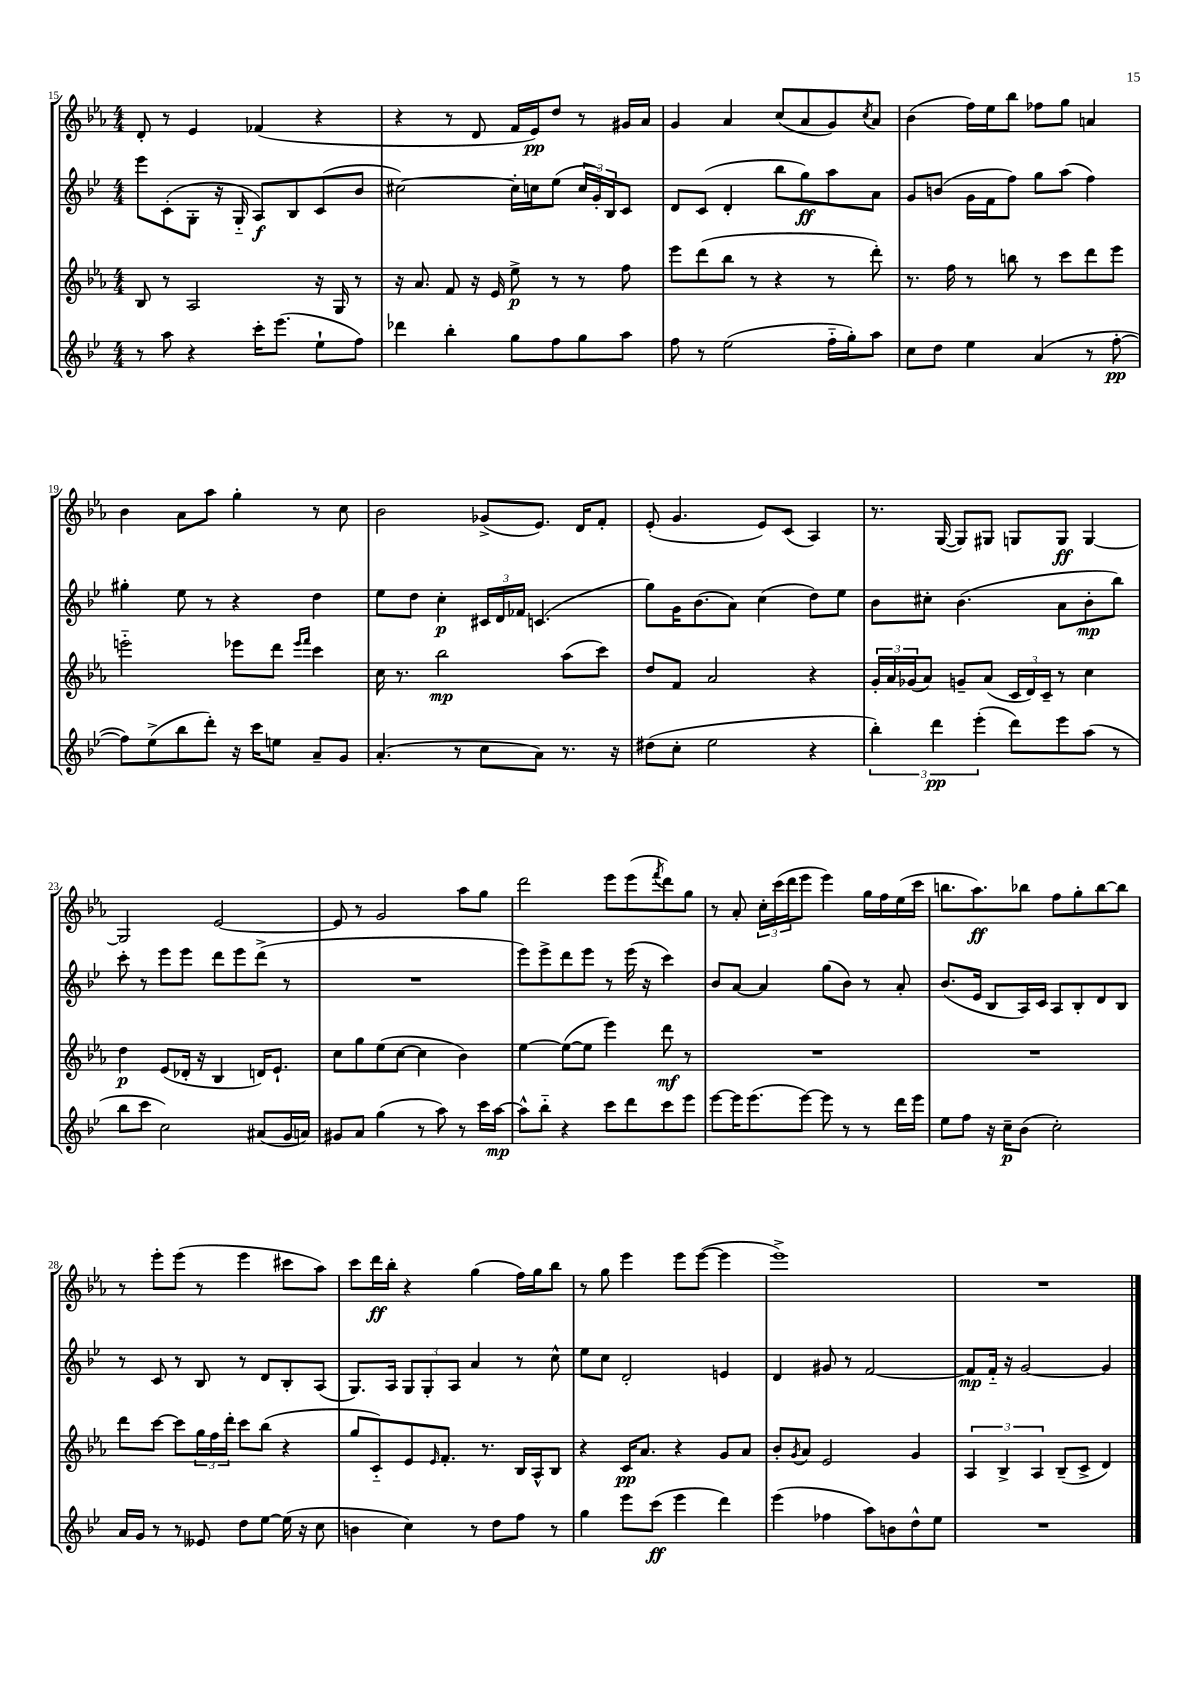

**kern	**dynam	**kern	**dynam	**kern	**dynam	**kern	**dynam
*part4	*part4	*part3	*part3	*part2	*part2	*part1	*part1
*staff4	*staff4	*staff3	*staff3	*staff2	*staff2	*staff1	*staff1
*clefG2	*	*clefG2	*	*clefG2	*	*clefG2	*
*k[b-e-]	*	*k[b-e-a-]	*	*k[b-e-]	*	*k[b-e-a-]	*
*M4/4	*	*M4/4	*	*M4/4	*	*M4/4	*
=15	=15	=15	=15	=15	=15	=15	=15
8r	.	8B-/	.	8eee-\L	.	8d'/	.
8aa\	.	8r	.	(8c'\	.	8r	.
4r	.	2A-/	.	8G'\J	.	4e-/	.
.	.	.	.	16r	.	.	.
.	.	.	.	16G/	.	.	.
16ccc'\KL	.	.	.	8A/L)	f	(4f-X/	.
(8.eee-\J	.	.	.	.	.	.	.
.	.	.	.	8B-/	.	.	.
8ee-`\L	.	16r	.	(8c/	.	4r	.
.	.	16G/	.	.	.	.	.
8ff\J)	.	8r	.	8b-/J	.	.	.
=16	=16	=16	=16	=16	=16	=16	=16
4ddd-X\	.	16r	.	[2cc#X\)	.	4r	.
.	.	8.a-/	.	.	.	.	.
4bb-'\	.	8f/	.	.	.	8r	.
.	.	16r	.	.	.	8d/	.
.	.	16e-/	.	.	.	.	.
8gg\L	.	8ee-^\	p	16cc#'\LL]	.	16f/LL	.
.	.	.	.	16ccn\J	.	16e-/J)	pp
8ff\	.	8r	.	(8ee-\J	.	8dd/J	.
8gg\	.	8r	.	24cc/LL	.	8r	.
.	.	.	.	24g'/)	.	.	.
.	.	.	.	24B-/J	.	.	.
8aa\J	.	8ff\	.	8c/J	.	16g#X/LL	.
.	.	.	.	.	.	16a-/JJ	.
=17	=17	=17	=17	=17	=17	=17	=17
8ff\	.	8eee-\L	.	8d/L	.	4g/	.
8r	.	(8ddd\	.	(8c/J	.	.	.
(2ee-\	.	8bb-\J	.	4d'/	.	4a-/	.
.	.	8r	.	.	.	.	.
.	.	4r	.	8bb-\L	.	(8cc/L	.
.	.	.	.	8gg\)	ff	8a-/	.
16ff\LL	.	8r	.	8aa\	.	8g/)	.
16gg'\J)	.	.	.	.	.	.	.
.	.	.	.	.	.	8qcc/	.
8aa\J	.	8ddd'\)	.	8a\J	.	8a-/J	.
=18	=18	=18	=18	=18	=18	=18	=18
8cc\L	.	8.r	.	8g/L	.	(4b-\	.
8dd\J	.	.	.	(8bn/J	.	.	.
.	.	16ff\	.	.	.	.	.
4ee-\	.	8r	.	16g\LL	.	16ff\LL)	.
.	.	.	.	16f\J	.	16ee-\J	.
.	.	8bbn\	.	8ff\J)	.	8bb-\J	.
(4a/	.	8r	.	8gg\L	.	8ff-X\L	.
.	.	8ccc\L	.	(8aa\J	.	8gg\J	.
8r	.	8ddd\	.	4ff\)	.	4an/	.
[8ff'\	pp	8eee-\J	.	.	.	.	.
!!LO:LB:g=z
=19	=19	=19	=19	=19	=19	=19	=19
8ff\L])	.	2eeen\	.	4gg#X'\	.	4b-\	.
(8ee-^\	.	.	.	.	.	.	.
8bb-\	.	.	.	8ee-\	.	8a-\L	.
8ddd'\J)	.	.	.	8r	.	8aa-\J	.
16r	.	8eee-X\L	.	4r	.	4gg'\	.
16ccc\KL	.	.	.	.	.	.	.
8een\J	.	8ddd\J	.	.	.	.	.
.	.	16qqeee-/LL	.	.	.	.	.
.	.	16qqfff/JJ	.	.	.	.	.
8a~/L	.	4ccc\	.	4dd\	.	8r	.
8g/J	.	.	.	.	.	8cc\	.
=20	=20	=20	=20	=20	=20	=20	=20
(4.a'/	.	16cc\	.	8ee-\L	.	2b-\	.
.	.	8.r	.	.	.	.	.
.	.	.	.	8dd\J	.	.	.
.	.	2bb-\	mp	4cc'\	p	.	.
8r	.	.	.	.	.	.	.
8cc\L	.	.	.	24c#X/LL	.	(8g-X^/L	.
.	.	.	.	24d/	.	.	.
.	.	.	.	24f-X/JJ	.	.	.
8a\J)	.	.	.	(4.cn/	.	8.e-/J)	.
8.r	.	(8aa-\L	.	.	.	.	.
.	.	.	.	.	.	16d/KL	.
.	.	8ccc\J)	.	.	.	8f'/J	.
16r	.	.	.	.	.	.	.
=21	=21	=21	=21	=21	=21	=21	=21
(8dd#X\L	.	8dd/L	.	8gg\L)	.	(8e-'/	.
8cc'\J	.	8f/J	.	16g\K	.	4.g/	.
.	.	.	.	(8.b-\	.	.	.
2ee-\	.	2a-/	.	.	.	.	.
.	.	.	.	8a\J)	.	.	.
.	.	.	.	(4cc\	.	8e-/L)	.
.	.	.	.	.	.	(8c/J	.
4r	.	4r	.	8dd\L)	.	4A-/)	.
.	.	.	.	8ee-\J	.	.	.
=22	=22	=22	=22	=22	=22	=22	=22
6bb-'\)	.	24g'/LL	.	8b-\L	.	8.r	.
.	.	24a-/	.	.	.	.	.
.	.	(24g-X/J	.	.	.	.	.
.	.	8a-/J)	.	8cc#X'\J	.	.	.
6ddd\	pp	.	.	.	.	.	.
.	.	.	.	.	.	([16G/	.
.	.	8gn~/L	.	(4.b-\	.	8G/L])	.
(6eee-'\	.	.	.	.	.	.	.
.	.	(8a-/J	.	.	.	8G#X/J	.
8ddd\L)	.	24c/LL	.	.	.	8Gn/L	.
.	.	24d/)	.	.	.	.	.
.	.	24c~/JJ	.	.	.	.	.
8eee-\	.	8r	.	8a\L	.	8G/J	ff
(8aa\J	.	4cc\	.	8b-'\	mp	[4G/	.
8r	.	.	.	8bb-\J)	.	.	.
!!LO:LB:g=z
=23	=23	=23	=23	=23	=23	=23	=23
8bb-\L	.	4dd\	p	8ccc'\	.	2G/]	.
8ccc\J	.	.	.	8r	.	.	.
2cc\)	.	(8e-/L	.	8eee-\L	.	.	.
.	.	16d-X'/Jk	.	8eee-\J	.	.	.
.	.	16r	.	.	.	.	.
.	.	4B-/	.	8ddd\L	.	[2e-/	.
.	.	.	.	8eee-\	.	.	.
(8a#X/L	.	16dn/KL)	.	(8ddd^\J	.	.	.
.	.	8.e-`/J	.	.	.	.	.
16g/L	.	.	.	8r	.	.	.
16an/JJ)	.	.	.	.	.	.	.
=24	=24	=24	=24	=24	=24	=24	=24
8g#X/L	.	8cc\L	.	1r	.	8e-/]	.
8a/J	.	8gg\	.	.	.	8r	.
(4gg\	.	(8ee-\	.	.	.	2g/	.
.	.	[8cc\J	.	.	.	.	.
8r	.	4cc\]	.	.	.	.	.
8aa\)	.	.	.	.	.	.	.
8r	.	4b-\)	.	.	.	8aa-\L	.
16ccc\LL	.	.	.	.	.	8gg\J	.
[16aa\JJ	mp	.	.	.	.	.	.
=25	=25	=25	=25	=25	=25	=25	=25
8aa^^\L]	.	[4ee-\	.	8eee-\L)	.	2ddd\	.
8bb-\J	.	.	.	8eee-^\	.	.	.
4r	.	(8ee-\L_	.	8ddd\	.	.	.
.	.	8ee-\J]	.	8eee-\J	.	.	.
8ccc\L	.	4eee-\)	.	8r	.	8eee-\L	.
8ddd\	.	.	.	(16eee-\	.	(8eee-\	.
.	.	.	.	16r	.	.	.
.	.	.	.	.	.	8qfff/	.
8ccc\	.	8ddd\	mf	4ccc\)	.	8ddd\)	.
8eee-\J	.	8r	.	.	.	8gg\J	.
=26	=26	=26	=26	=26	=26	=26	=26
[8eee-\L	.	1r	.	8b-/L	.	8r	.
16eee-\K]	.	.	.	[8a/J	.	8a-'/	.
(8.eee-\	.	.	.	.	.	.	.
.	.	.	.	4a/]	.	24cc'\LL	.
.	.	.	.	.	.	(24ccc\	.
.	.	.	.	.	.	24ddd\J	.
[8eee-\J)	.	.	.	.	.	8eee-\J	.
8eee-\]	.	.	.	(8gg\L	.	4eee-\)	.
8r	.	.	.	8b-\J)	.	.	.
8r	.	.	.	8r	.	16gg\LL	.
.	.	.	.	.	.	16ff\	.
16ddd\LL	.	.	.	8a'/	.	(16ee-\	.
16eee-\JJ	.	.	.	.	.	16ccc\JJ	.
=27	=27	=27	=27	=27	=27	=27	=27
8ee-\L	.	1r	.	(8.b-/L	.	8.bbn\L	.
8ff\J	.	.	.	.	.	.	.
.	.	.	.	16e-/Jk	.	8.aa-\)	ff
16r	.	.	.	8B-/L	.	.	.
16cc~\KL	p	.	.	.	.	.	.
(8b-\J	.	.	.	16A/L)	.	8bb-X\J	.
.	.	.	.	16c/JJ	.	.	.
2cc'\)	.	.	.	8A/L	.	8ff\L	.
.	.	.	.	8B-'/	.	8gg'\	.
.	.	.	.	8d/	.	[8bb-\	.
.	.	.	.	8B-/J	.	8bb-\J]	.
!!LO:LB:g=z
=28	=28	=28	=28	=28	=28	=28	=28
16a/LL	.	8ddd\L	.	8r	.	8r	.
16g/JJ	.	.	.	.	.	.	.
8r	.	[8ccc\J	.	8c/	.	8eee-'\L	.
8r	.	8ccc\L]	.	8r	.	(8eee-\J	.
8e--X/	.	24gg\L	.	8B-/	.	8r	.
.	.	24ff\	.	.	.	.	.
.	.	24ddd'\JJ	.	.	.	.	.
8dd\L	.	8ccc\L	.	8r	.	4eee-\	.
[8ee-\J	.	(8bb-\J	.	8d/L	.	.	.
(16ee-\]	.	4r	.	8B-'/	.	8ccc#X\L	.
16r	.	.	.	.	.	.	.
8cc\	.	.	.	(8A/J	.	8aa-\J)	.
=29	=29	=29	=29	=29	=29	=29	=29
4bn\	.	8gg/L	.	8.G/L)	.	8ccc\L	.
.	.	8c/)	.	.	.	16ddd\L	ff
.	.	.	.	16A/Jk	.	16bb-'\JJ	.
4cc\)	.	8e-/	.	12G/L	.	4r	.
.	.	.	.	12G'/	.	.	.
.	.	16qqe-/	.	.	.	.	.
.	.	8.f'/J	.	.	.	.	.
.	.	.	.	12A/J	.	.	.
8r	.	.	.	4a/	.	(4gg\	.
.	.	8.r	.	.	.	.	.
8dd\L	.	.	.	.	.	.	.
8ff\J	.	16B-/LL	.	8r	.	16ff\LL)	.
.	.	16A-^^/J	.	.	.	16gg\J	.
8r	.	8B-/J	.	8cc^^\	.	8bb-\J	.
=30	=30	=30	=30	=30	=30	=30	=30
4gg\	.	4r	.	8ee-\L	.	8r	.
.	.	.	.	8cc\J	.	8gg\	.
8eee-\L	.	16c/KL	pp	2d'/	.	4eee-\	.
.	.	8.a-/J	.	.	.	.	.
(8ccc\J	ff	.	.	.	.	.	.
4eee-\	.	4r	.	.	.	8eee-\L	.
.	.	.	.	.	.	([8eee-\J	.
4ddd\)	.	8g/L	.	4en/	.	4eee-\]	.
.	.	8a-/J	.	.	.	.	.
=31	=31	=31	=31	=31	=31	=31	=31
(4eee-\	.	8b-'/L	.	4d/	.	1eee-^)	.
.	.	8qg/	.	.	.	.	.
.	.	8a-/J	.	.	.	.	.
4ff-X\	.	2e-/	.	8g#X/	.	.	.
.	.	.	.	8r	.	.	.
8aa\L)	.	.	.	[2f/	.	.	.
8bn\	.	.	.	.	.	.	.
8dd^^\	.	4g/	.	.	.	.	.
8ee-\J	.	.	.	.	.	.	.
=32	=32	=32	=32	=32	=32	=32	=32
1r	.	6A-/	.	8f/L]	mp	1r	.
.	.	.	.	16f/Jk	.	.	.
.	.	6B-^/	.	.	.	.	.
.	.	.	.	16r	.	.	.
.	.	.	.	[2g/	.	.	.
.	.	6A-/	.	.	.	.	.
.	.	(8B-~/L	.	.	.	.	.
.	.	8c^/J	.	.	.	.	.
.	.	4d/)	.	4g/]	.	.	.
==	==	==	==	==	==	==	==
*-	*-	*-	*-	*-	*-	*-	*-
